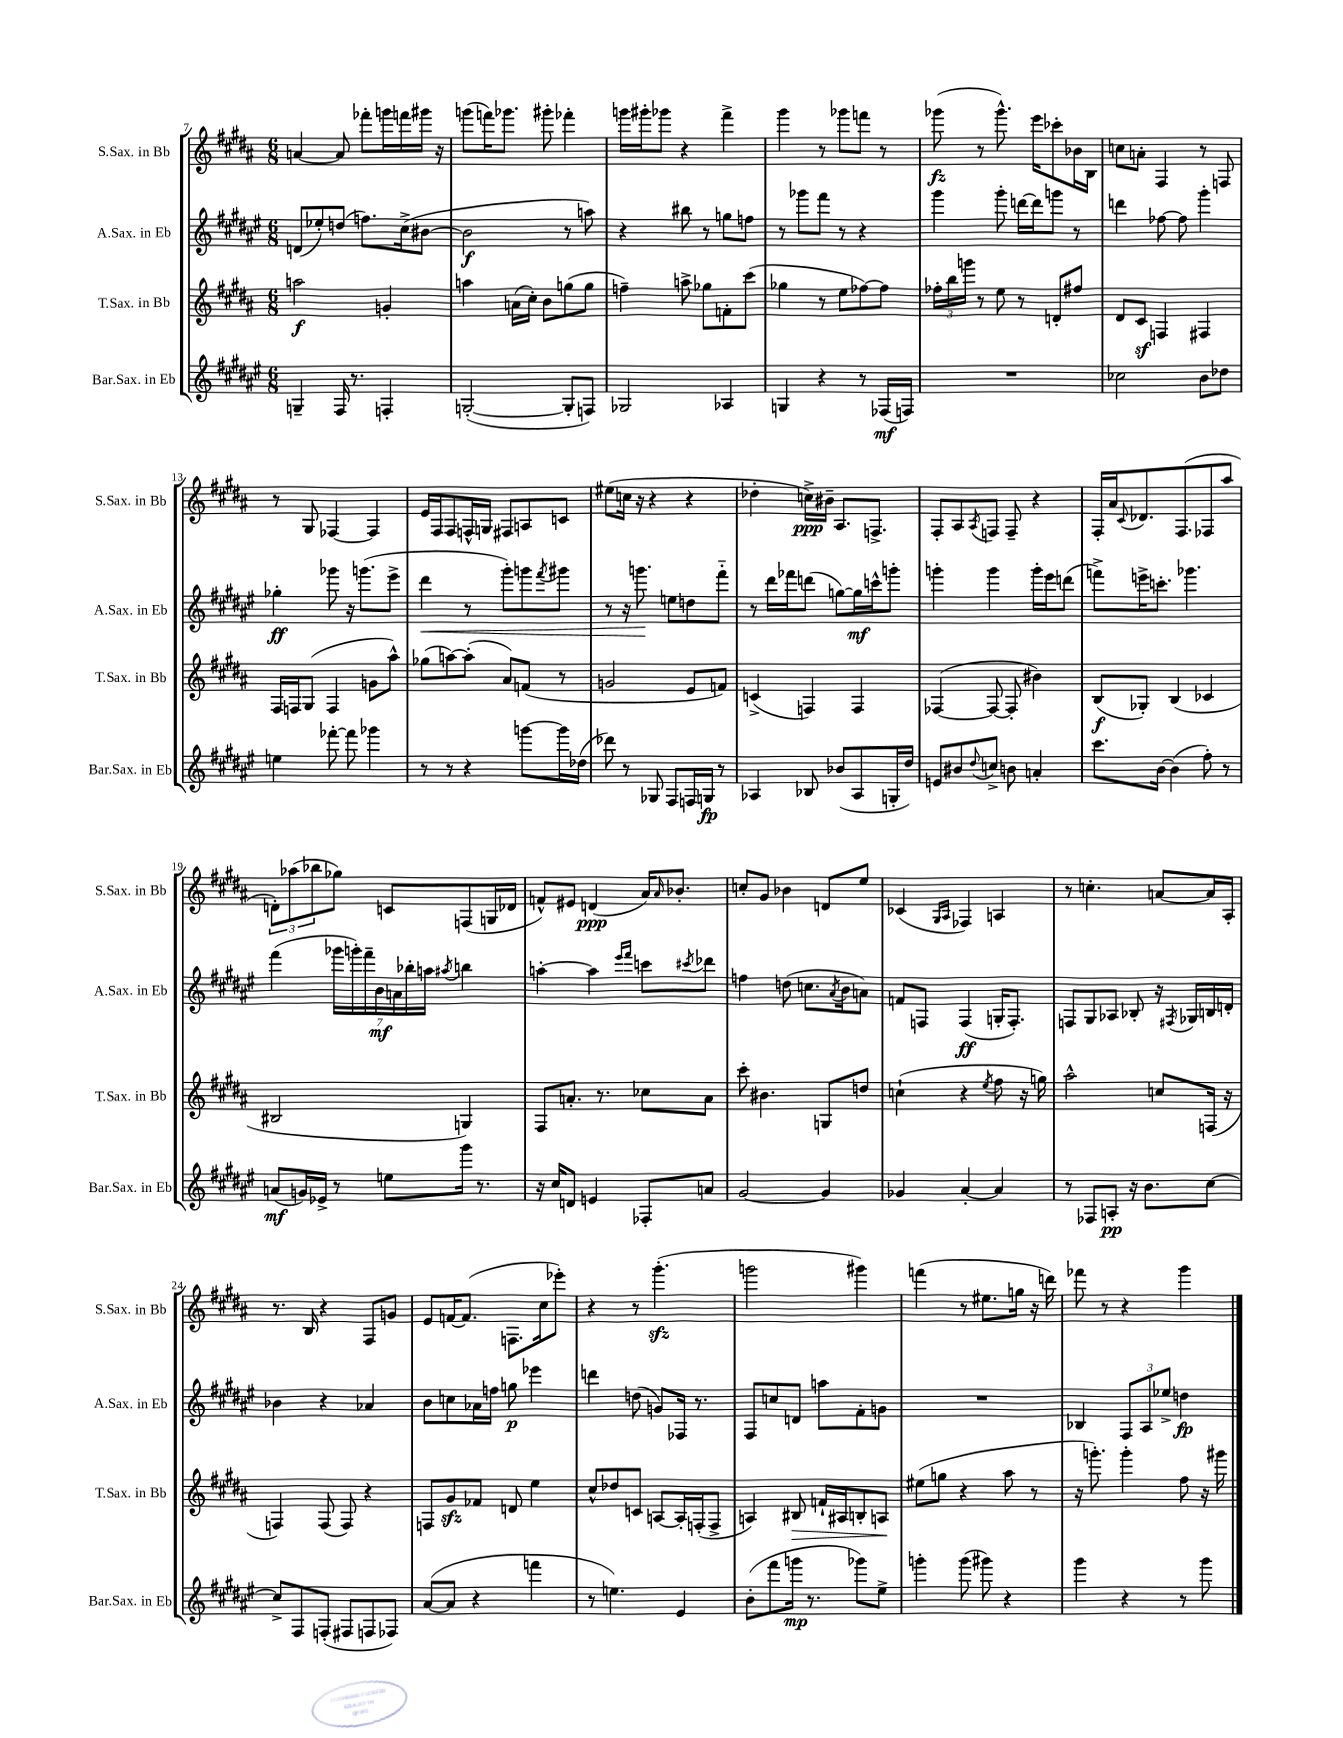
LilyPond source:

<<
\new StaffGroup <<
\new Staff = "s0" \with { instrumentName = "S.Sax. in Bb" shortInstrumentName = "S.Sax. in Bb" } {
    \clef treble \key b \major \numericTimeSignature \time 6/8
    a'4~ a'8 fes'''8-. g'''16 f'''16 gis'''16 r16 |
    g'''8( f'''16) ges'''8. gis'''8-. fes'''4-. |
    g'''16 gis'''16-. ges'''8 r4 fis'''4-> |
    gis'''4 r8 ges'''8 f'''8 r8 |
    ges'''8\fz( r8 ges'''8.-^) e'''16 ces'''8-. bes'16 b16 |
    c''8 a'8-. fis4 r8 f8 |
    r8 gis8 fes4~ fes4 |
    e'16 fis16 fis8 f16-^ g16 fis8 a8 c'8 |
    eis''8( c''16 r16 r4 r4 |
    des''4-. c''16->\ppp) bis'16-- ais8. f8.-> |
    fis8-. ais8 \acciaccatura { ais8 } f8 f8-- r4 |
    fis16-. ais'16 \appoggiatura { cis'8 } des'8. fis8.( fes8 ais''8 |
    \tuplet 3/2 { d'8-.) aes''8( bes''8 } ges''8) c'8 f8( g16 des'16 |
    f'8-^) eis'8 d'4\ppp( ais'16) \grace { ais'16 } bes'8.-. |
    c''8-. gis'8 bes'4 d'8 e''8 |
    ces'4( \grace { gis16 ais16 } fes4) a4 |
    r8 c''4.-. a'8~ a'16 ais16-. |
    r8. b16 r4 fis8 g'8 |
    e'8 f'16~ f'8.( f8. cis''16 ees'''8-.) |
    r4 r8 gis'''4.-.\sfz( |
    g'''2 gis'''4) |
    f'''4( r8 eis''8. g''16 r16 d'''16) |
    fes'''8 r8 r4 gis'''4 \bar "|." |
}
\new Staff = "s1" \with { instrumentName = "A.Sax. in Eb" shortInstrumentName = "A.Sax. in Eb" } {
    \clef treble \key fis \major \numericTimeSignature \time 6/8
    d'8( ees''8-.) d''8( f''8.) cis''16->( bis'8~ |
    bis'2\f r8 a''8) |
    r4 bis''8 r8 g''8 f''8 |
    r8 ges'''8 fis'''8 r8 r4 |
    gis'''4 gis'''8-. d'''16~ d'''16 g'''8 r8 |
    d'''4 fes''8~ fes''8 gis'''4-. |
    ges''4-.\ff ges'''8 r16 g'''8.( eis'''8-> |
    dis'''4\< r8 gis'''8-.) g'''8 \acciaccatura { fis'''8 } gis'''8 |
    r8 r16 g'''8.\! e''8 d''8 fis'''8-_ |
    r8 dis'''16 fes'''16 d'''8( g''8~) g''16\mf c'''16-^ g'''8-. |
    g'''4-. g'''4 g'''16-. eis'''16 d'''8( |
    f'''8->) e'''16-> c'''8.-. ges'''4. |
    fis'''4( \tuplet 7/4 { ges'''16 g'''16-.) fis'''16-- b'16\mf a'16 bes''16-. a''16 } \acciaccatura { ais''8 } b''4 |
    a''4~-. a''4 \grace { eis'''16 fis'''16 } c'''8 \acciaccatura { cis'''8 } des'''8 |
    f''4 d''8( c''8. \acciaccatura { ais'8 } b'16 a'8) |
    f'8 f8 f4\ff( g16-. f8.-.) |
    f8 gis8 aes8 bes8-. r16 \acciaccatura { fis8 } ges16 b16 d'16-. |
    bes'4 r4 aes'4 |
    b'8 c''8 aes'16 f''16 g''8\p ees'''4 |
    d'''4 d''8( g'8) fes16 r8. |
    fis8 c''8 d'8 a''8 fis'8-. g'8 |
    R2. |
    bes4 \tuplet 3/2 { fis8 ais8 ees''8-> } d''4\fp \bar "|." |
}
\new Staff = "s2" \with { instrumentName = "T.Sax. in Bb" shortInstrumentName = "T.Sax. in Bb" } {
    \clef treble \key b \major \numericTimeSignature \time 6/8
    a''2\f g'4-. |
    a''4 a'16( cis''16-.) b'8 g''8( g''8 |
    f''4--) a''8-> ges''8 f'8-. cis'''8( |
    ges''4 r8 e''8 fes''8~) fes''8 |
    \tuplet 3/2 { fes''16-. b''16 g'''16 } r8 e''8 r8 d'8-. fis''8 |
    dis'8 cis'8\sf f4 fis4 |
    fis16 f16 gis8( f4 g'8 ais''8-^) |
    ges''8( a''8~) a''8-.( ais'8) f'8( r8 |
    g'2 e'8 f'8) |
    c'4->( f4) f4 |
    fes4~( fes8~ fes8-. bis'4) |
    b8\f( ges8-.) b4( ces'4 |
    bis2 g4) |
    fis8 a'8.-. r8. ces''8 a'8 |
    cis'''8-. bis'4. g8 d''8 |
    c''4-!( r4 \acciaccatura { e''8 } fis''8 r16 g''16) |
    ais''2-^ c''8 f16( r16 |
    f4) f8( f8) r4 |
    f8 gis'8\sfz fes'8 d'8 e''4 |
    cis''8-^ des''8 c'8 a8~ a16-. f16-.( f8-> |
    a4) bis8\> f'16-! ais16 b8-. a8\! |
    eis''8( g''8 r4 ais''8 r8 |
    r16 g'''8.-.) g'''4-. fis''8 r16 gis'''16 \bar "|." |
}
\new Staff = "s3" \with { instrumentName = "Bar.Sax. in Eb" shortInstrumentName = "Bar.Sax. in Eb" } {
    \clef treble \key fis \major \numericTimeSignature \time 6/8
    g4-- fis16 r8. f4-. |
    g2~-.( g8-. f8) |
    ges2 aes4 |
    g4 r4 r8 fes16\mf( f16) |
    R2. |
    ces''2 b'8 des''8 |
    e''4 fes'''8~-. fes'''8 ges'''4 |
    r8 r8 r4 g'''8~ g'''16 des''16( |
    des'''8) r8 ges8 fis8 f16 g16\fp r8 |
    aes4 bes8 bes'8( aes8 g16-. dis''16) |
    e'8 bis'8 \appoggiatura { dis''8 } c''8-> b'8 a'4-. |
    cis'''8. b'16~ b'4( fis''8-.) r8 |
    a'8\mf( g'16) ees'16-> r8 e''8 gis'''16 r8. |
    r16 cis''16 d'8 e'4 fes8-. a'8 |
    gis'2~ gis'4 |
    ges'4 ais'4~-. ais'4 |
    r8 fes8 a8-.\pp r16 b'8. cis''8~ |
    cis''8-> fis8 f8-.( fis8 f8 fes8) |
    ais'8~( ais'8 r4 f'''4 |
    r8 e''4.) eis'4 |
    b'8-.( fis'''8 g'''16\mp r8. ges'''8) eis''8-> |
    g'''4-. g'''8( gis'''8) r4 |
    gis'''4 r4 r8 gis'''8 \bar "|." |
}
>>
>>
\layout { \context { \Score currentBarNumber = #7 } }
